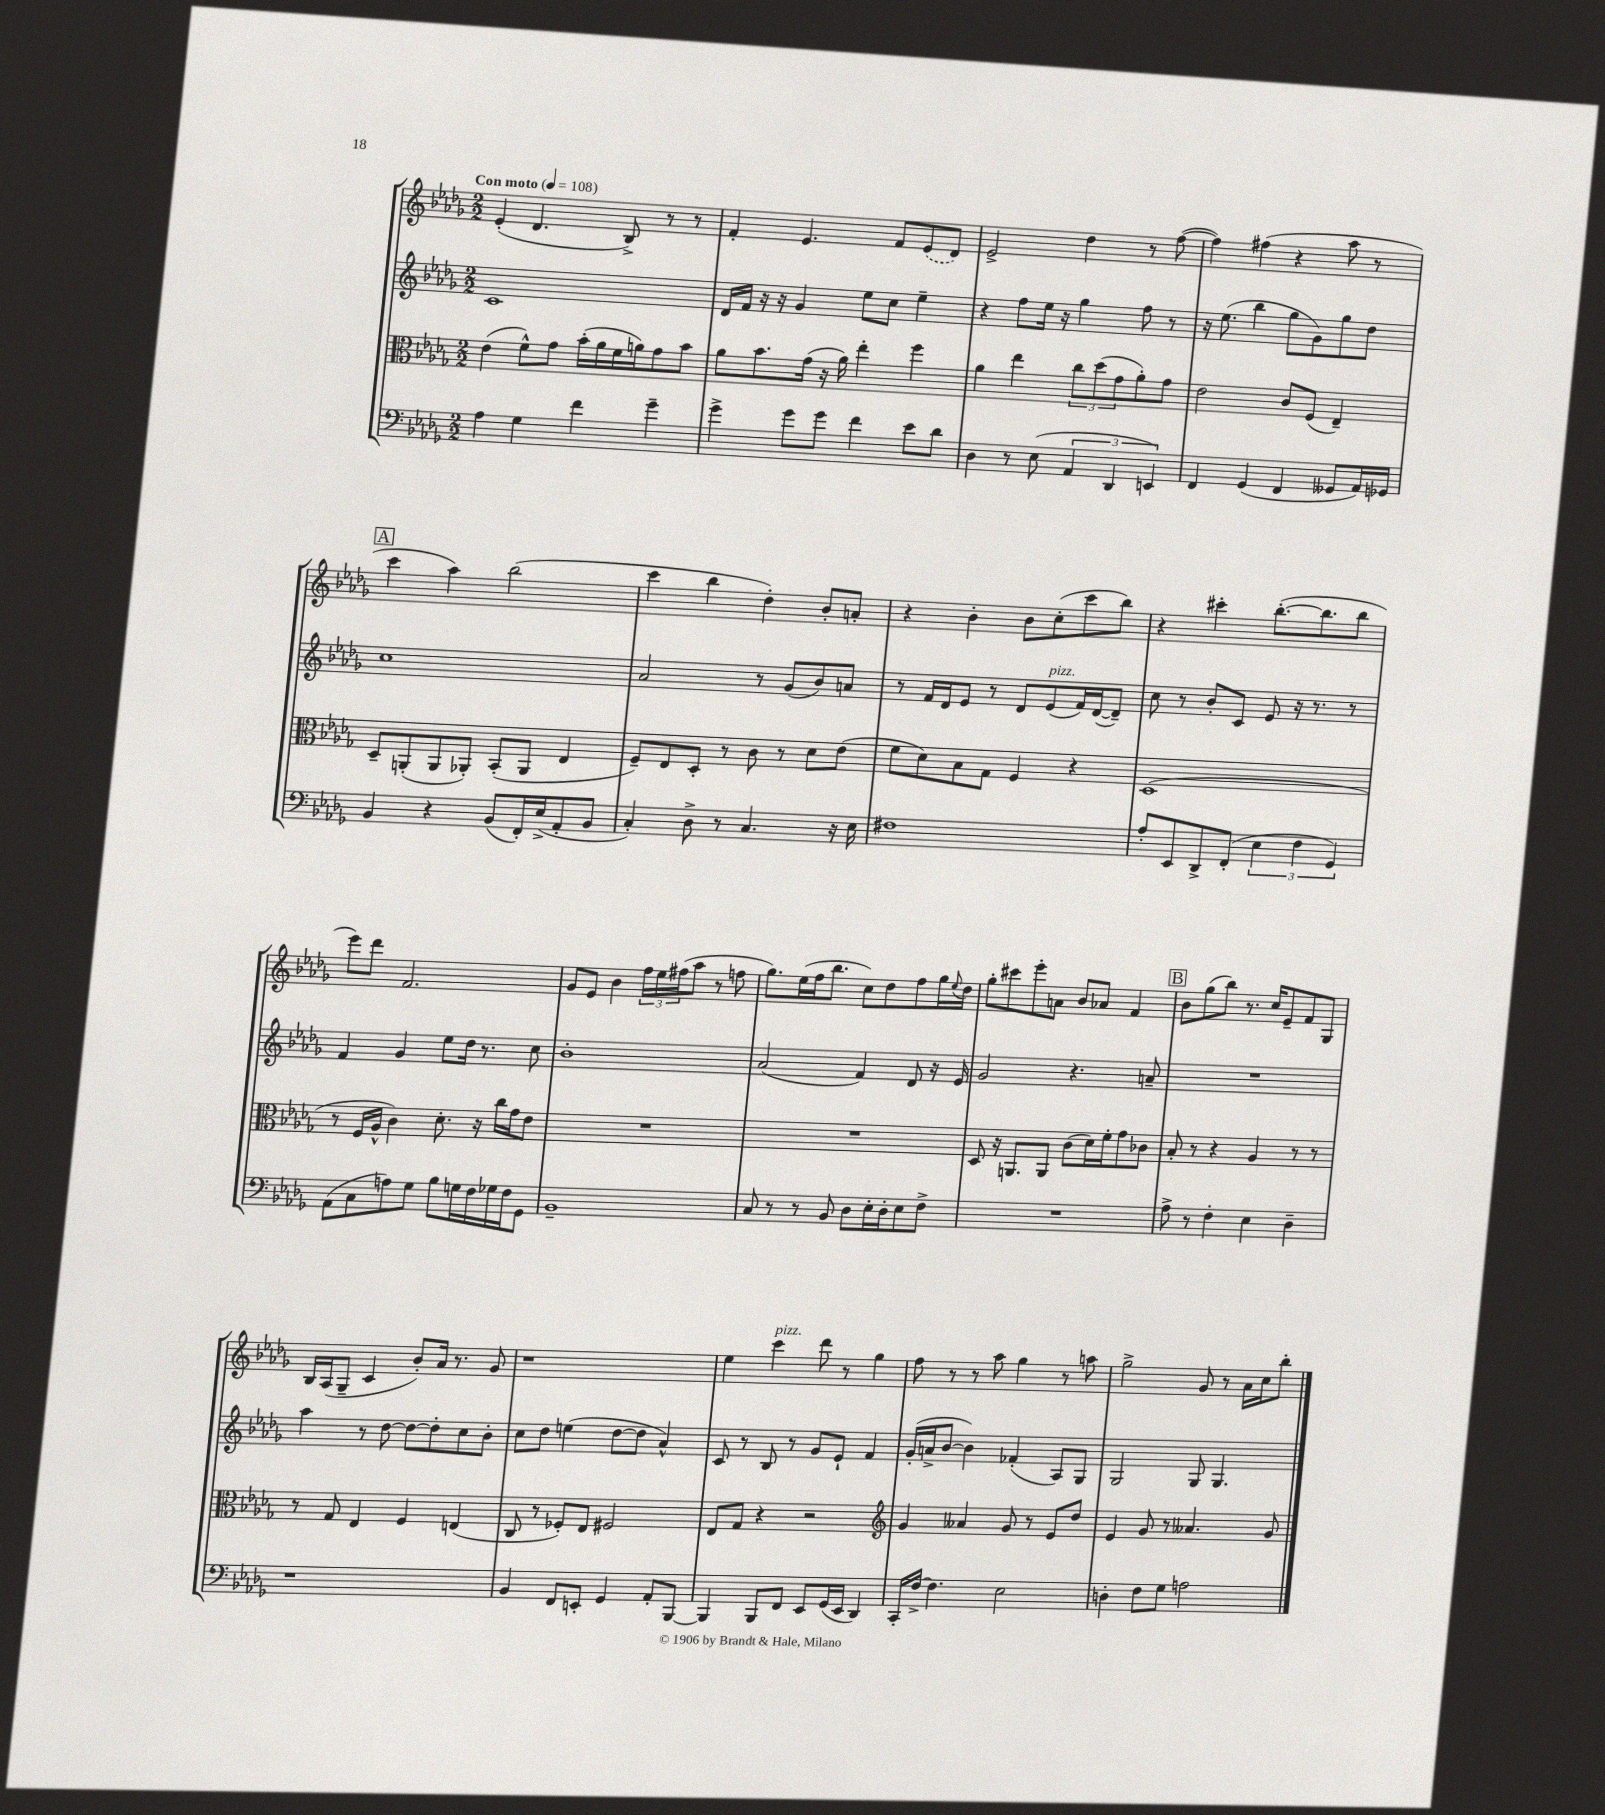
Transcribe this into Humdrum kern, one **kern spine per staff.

**kern	**kern	**kern	**kern
*part4	*part3	*part2	*part1
*staff4	*staff3	*staff2	*staff1
*clefF4	*clefC3	*clefG2	*clefG2
*k[b-e-a-d-g-]	*k[b-e-a-d-g-]	*k[b-e-a-d-g-]	*k[b-e-a-d-g-]
*M2/2	*M2/2	*M2/2	*M2/2
*MM108	*MM108	*MM108	*MM108
=1	=1	=1	=1
!	!	!	!LO:TX:a:B:t=Con moto
4A-\	(4e-\	1c	(4e-'/
4G-\	8f^^\L)	.	4.d-/
.	8g-\J	.	.
4f\	(16b-'\LL	.	.
.	16a-\	.	.
.	16f\	.	8B-^/)
.	16an\J)	.	.
4g-~\	8g-\	.	8r
.	8b-\J	.	8r
=2	=2	=2	=2
4g-^\	8a-\L	16d-/LL	4f'/
.	.	16f/JJ	.
.	8.b-\	16r	.
.	.	16r	.
8g-\L	.	4g-/	4.e-/
.	(16g-\Jk	.	.
8g-\J	16r	.	.
.	16a-\)	.	.
4f\	4ee-'\	8ee-\L	.
.	.	8cc\J	8f/L
8e-\L	4ff\	4ee-~\	(8e-/
8d-\J	.	.	8d-/J)
=3	=3	=3	=3
4D-\	4a-\	4r	2e-^/
8r	4ee-\	8ff\L	.
(8E-\	.	16ee-\Jk	.
.	.	16r	.
6AA-/	12cc\L	4gg-\	4dd-\
.	(12dd-\	.	.
6DD-/	12g-\	.	.
.	8a-'\)	8ff\	8r
6EEn/)	.	.	.
.	8g-\J	8r	([8ff\
=4	=4	=4	=4
4FF/	2e-\	16r	4ff\])
.	.	(8.ee-\	.
(4GG-/	.	4bb-\	(4ff#X\
4FF/	8c/L	8gg-\L	4r
.	(8F/J	8g-\)	.
8GG--X/L	4E-~/)	8gg-\	8aa-\
16AA-/L)	.	8dd-\J	8r
16GG-X/JJ	.	.	.
!!LO:LB:g=z
!!LO:REH:place=s1:t=A
=5	=5	=5	=5
4BB-/	8D-~/L	1cc	4ccc\
.	(8AAn'/	.	.
4r	8AA/	.	4aa-\)
.	8AA-X'/J)	.	.
(8BB-/L	(8BB-'/L	.	(2bb-\
16FF'/L)	8AA-/J	.	.
(16E-^/J	.	.	.
8AA-'/	4E-/	.	.
8BB-/J	.	.	.
=6	=6	=6	=6
4C'/)	8F~/L)	2a-/	4ccc\
.	8E-/	.	.
8D-^\	8D-'/J	.	4bb-\
8r	8r	.	.
4.C/	8c\	8r	4dd-'\)
.	8r	(8g-/L	.
.	8d-\L	8b-/)	8b-'/L
16r	(8e-\J	8an/J	8an'/J
16E-\	.	.	.
=7	=7	=7	=7
1F#X	8f\L	8r	4r
.	8d-\)	16f/LL	.
.	.	16d-/J	.
.	8B-\	8e-/J	4b-'\
.	8G-\J	8r	.
.	4F/	8d-/L	8b-\L
!	!	!LO:TX:a:i:t=pizz.	!
.	.	(8e-/	(8cc'\
.	4r	16f/L)	8ccc\
.	.	([16d-/J	.
.	.	8d-~/J])	8bb-\J)
=8	=8	=8	=8
8A-'/L	(1D-	8cc\	4r
8EE-/	.	8r	.
8DD-^/	.	8b-'/L	4ccc#X'\
(8FF'/J	.	8c/J	.
6E-\	.	8e-/	([8.bb-'\L
.	.	16r	.
6F\	.	.	.
.	.	8.r	8.bb-\]
6GG-/)	.	.	.
.	.	8r	8bb-\J
!!LO:LB:g=z
=9	=9	=9	=9
(8AA-\L	8r	4f/	8eee-\L)
8C\	16F/LL	.	8ddd-\J
.	16A-^^/JJ	.	.
8An\)	4c\)	4g-/	2.f/
8G-\J	.	.	.
8B-\L	8.d-'\	8ee-\L	.
16Gn\L	.	16dd-\Jk	.
16F\	16r	8.r	.
16G-X\	16cc\LL	.	.
16F\J	16g-\J	.	.
8GG-\J	8e-\J	8cc\	.
=10	=10	=10	=10
1BB-~	1r	1b-'	8g-/L
.	.	.	8e-/J
.	.	.	4b-\
.	.	.	24ff\LL
.	.	.	24ee-\
.	.	.	(24ff#X\J
.	.	.	8aa-\J
.	.	.	8r
.	.	.	8ffn\
=11	=11	=11	=11
8C/	1r	(2a-/	8.gg-\L)
8r	.	.	.
.	.	.	(16ee-\L
8r	.	.	16ff\J
.	.	.	8.bb-\J
8BB-/	.	.	.
8D-\L	.	4f/)	8cc\L)
16E-'\L	.	.	8dd-\
16D-'\J	.	.	.
8E-\	.	8d-/	8ff\
8F^\J	.	16r	16gg-\L
.	.	.	8qqee-/
.	.	16e-/	16dd-\JJ
=12	=12	=12	=12
1r	8D-/	2g-/	8gg-'\L
.	16r	.	8ccc#X\
.	8.AAn/L	.	.
.	.	.	8eee-'\
.	8AA/J	.	8an\J
.	(8c\L	4.r	8b-/L
.	16d-\L)	.	8a-X/J
.	16f'\J	.	.
.	8g-\	.	4f/
.	8c-X\J	8an~/	.
!!LO:REH:place=s1:t=B
=13	=13	=13	=13
8A-^\	8B-'/	1r	8b-\L
8r	8r	.	(8gg-\
4F'\	4r	.	8bb-\J)
.	.	.	8.r
4E-\	4A-/	.	.
.	.	.	16cc/KL
.	.	.	8e-~/
4D-~\	8r	.	8f/
.	8r	.	8G-/J
!!LO:LB:g=z
=14	=14	=14	=14
1r	8r	4aa-\	16B-/LL
.	.	.	(16A-/J
.	8G-/	.	8G-~/J
.	4E-/	8r	4c/
.	.	[8dd-\	.
.	4F/	8dd-\L_	8b-'/L)
.	.	8dd-'\]	16a-/Jk
.	.	.	8.r
.	(4En/	8cc\	.
.	.	8b-'\J	8g-/
=15	=15	=15	=15
4BB-/	8C/	8cc\L	1r
.	8r	8dd-\J	.
8FF/L	8F-X'/L)	(4een\	.
8EEn'/J	8E-/J	.	.
4GG-/	2F#X/	[8dd-\L	.
.	.	8dd-\J]	.
8AA-'/L	.	4a-^^/)	.
[8BBB-/J	.	.	.
=16	=16	=16	=16
4BBB-/]	8E-/L	8c/	4ee-\
.	8G-/J	8r	.
!	!	!	!LO:TX:a:i:t=pizz.
8BBB-/L	4r	8B-/	4ccc\
8FF/J	.	8r	.
8EE-/L	2r	8g-/L	8ddd-\
(16GG-/L	.	8e-`/J	8r
16EE-/JJ	.	.	.
4DD-/)	.	4f/	4gg-\
=17	=17	=17	=17
*	*clefG2	*	*
16CC'/LL	4g-/	(16g-'/LL	8ff\
[16F^/JJ	.	16an^/J	.
4.F\]	.	[8b-/J	8r
.	4a--X/	4b-\])	8r
.	.	.	8aa-\
2E-\	8g-/	(4f-X'/	4gg-\
.	8r	.	.
.	8e-/L	8A-/L)	8r
.	8dd-/J	8G-/J	8aan\
=18	=18	=18	=18
4Dn'\	4e-/	2G-/	2gg-^\
8F\L	8g-/	.	.
8G-\J	8r	.	.
2An\	4.a--X/	8G-/	8g-/
.	.	4.G-/	8r
.	.	.	16a-\LL
.	.	.	16cc\J
.	8g-/	.	8bb-'\J
==	==	==	==
*-	*-	*-	*-
